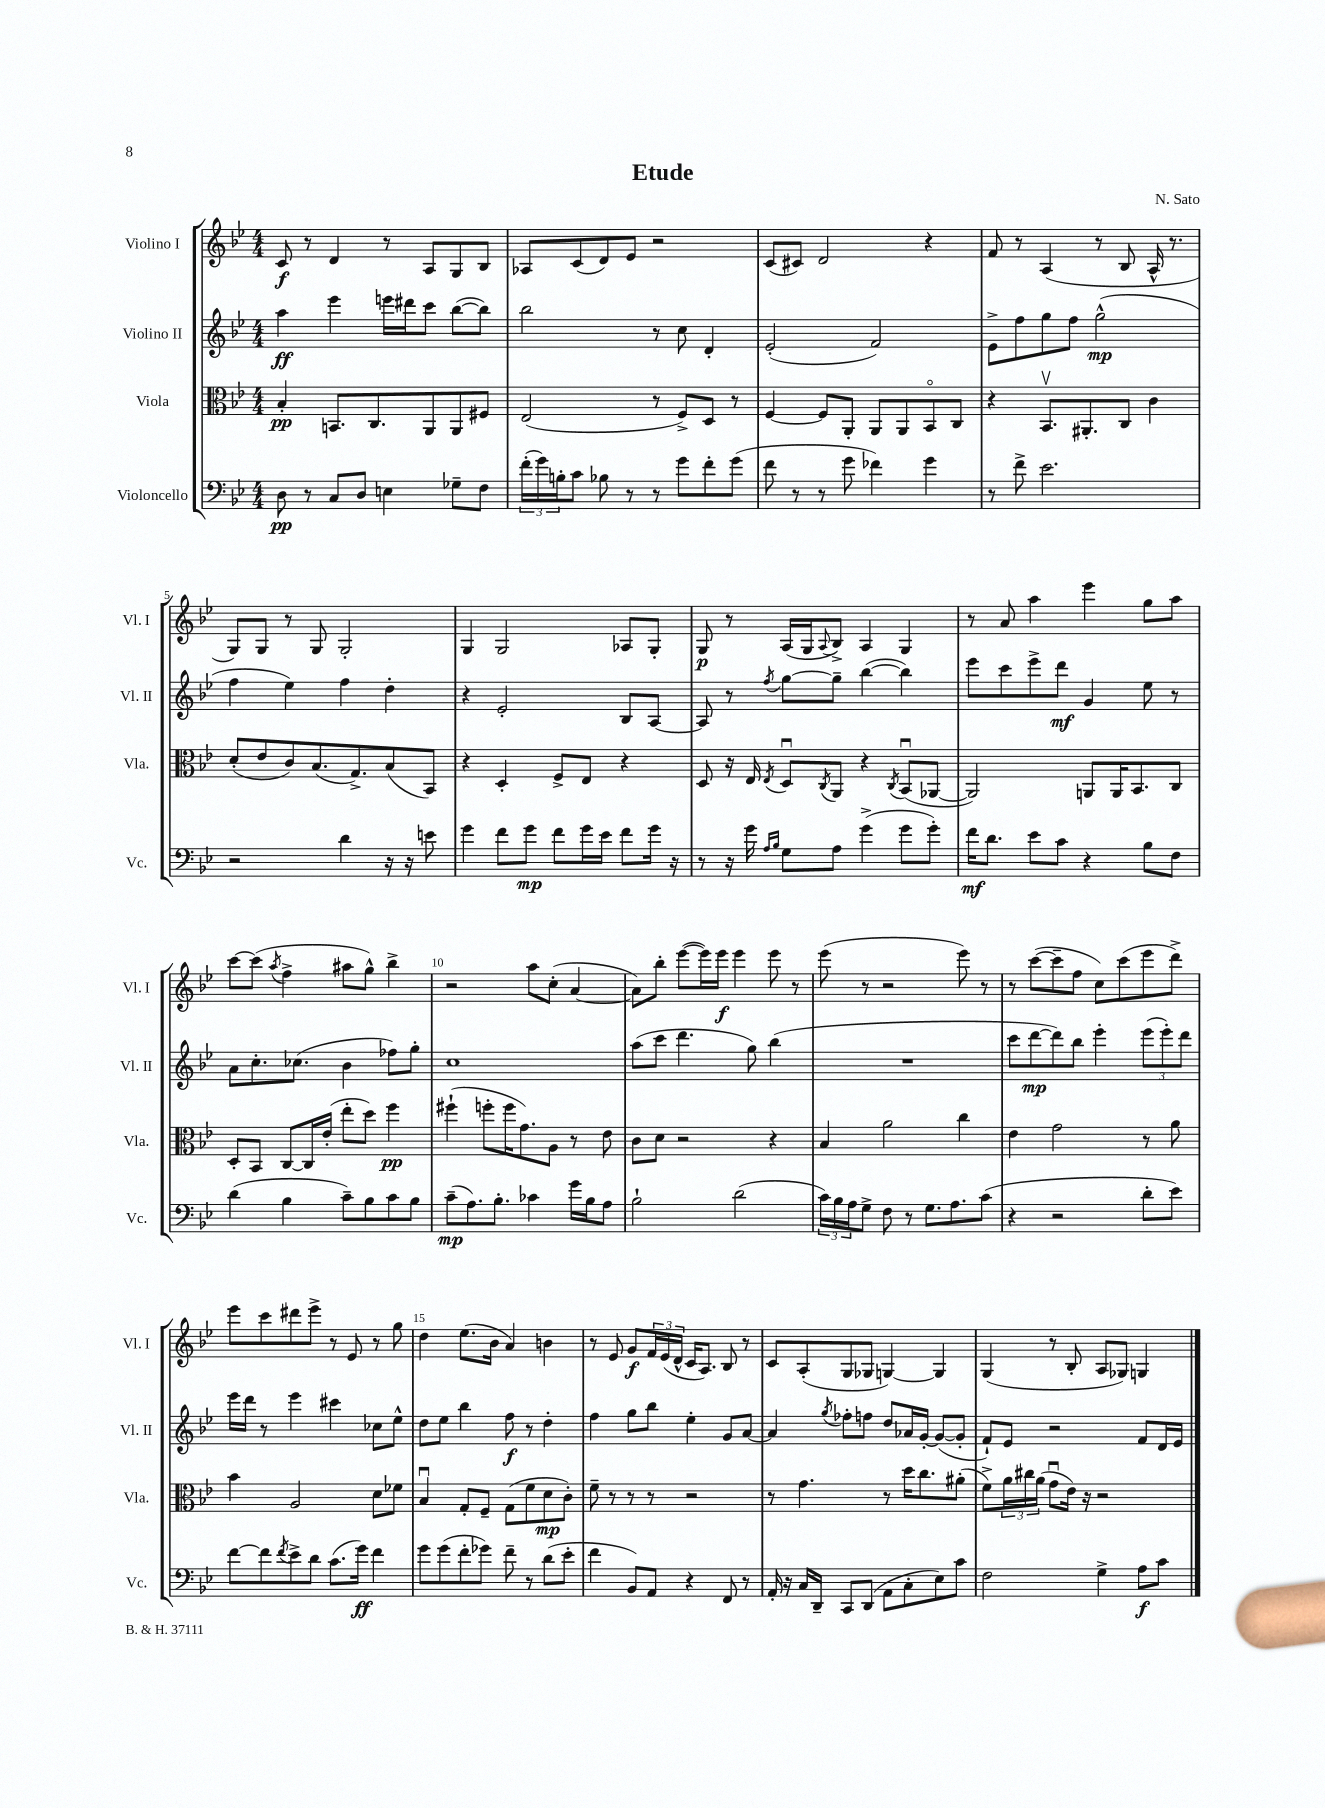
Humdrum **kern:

**kern	**kern	**kern	**kern
*staff4	*staff3	*staff2	*staff1
*clefF4	*clefC3	*clefG2	*clefG2
*k[b-e-]	*k[b-e-]	*k[b-e-]	*k[b-e-]
*M4/4	*M4/4	*M4/4	*M4/4
8D	4B-'	4aa	8c
8r	.	.	8r
8C	8.BB	4eee-	4d
8D	.	.	.
.	8.C	.	.
4E	.	16eee	8r
.	.	16ddd#	.
.	8AA	8ccc	8A
8G-~	8AA	([8bb-	8G
8F	8F#	8bb-])	8B-
=	=	=	=
(24f'	(2E-	2bb-	8A-
24g)	.	.	.
24B'	.	.	.
8c	.	.	(8c
8B-	.	.	8d)
8r	.	.	8e-
8r	8r	8r	2r
8g	8F^)	8cc	.
8f'	8D	4d'	.
(8g	8r	.	.
=	=	=	=
8f	[4F	(2e-'	(8c
8r	.	.	8c#)
8r	8F]	.	2d
8g	8AA'	.	.
4f-)	8AA	2f)	.
.	8AA	.	.
4g	8BB-o	.	4r
.	8C	.	.
=	=	=	=
8r	4r	8e-^	8f
8f^	.	8ff	8r
2.e-	8.BB-v	8gg	(4A
.	.	8ff	.
.	8.AA#'	.	.
.	.	(2gg^^	8r
.	8C	.	8B-
.	4c	.	16A^^
.	.	.	8.r
=	=	=	=
2r	(8d'	4ff	8G)
.	8e-	.	8G
.	8c)	4ee-)	8r
.	(8.B-	.	8G
4d	.	4ff	2G'
.	8.G^)	.	.
16r	(8B-	4dd'	.
16r	.	.	.
8e	8BB-)	.	.
=	=	=	=
4g	4r	4r	4G
8f	4D'	2e-'	2G
8g	.	.	.
8f	8F^	.	.
16g	8E-	.	.
16e-	.	.	.
8f	4r	8B-	8A-
16g	.	[8A	8G'
16r	.	.	.
=	=	=	=
8r	8D	8A]	8G
16r	16r	8r	8r
16g	16E-	.	.
16qqA	.	.	.
16qqB-	8qE-	8qff	.
8G	8Du	[8gg	(16A
.	.	.	16G
.	8qC	.	8qqA
8A	8AA	8gg~]	8B-^)
(4g^	4r	([4bb-	4A
.	8qC	.	.
8g	(8BB-u	4bb-])	4G
8g')	[8AA-	.	.
=	=	=	=
16f	2AA-])	8eee-	8r
8.d	.	.	.
.	.	8ccc	8a
8e-	.	8eee-^	4aa
8c	.	8ddd	.
4r	8AA	4g	4eee-
.	16AA	.	.
.	8.BB-	.	.
8B-	.	8ee-	8gg
8F	8C	8r	8aa
=	=	=	=
(4d	8D'	8a	[8ccc
.	8BB-	8.cc'	(8ccc]
.	.	.	8qaa
4B-	[8C	.	4ff^
.	.	(8.cc-	.
.	16C]	.	.
.	(16e-'	.	.
8c~)	8ee-'	4b-	8aa#
8B-	8dd)	.	8gg^^)
8c	4ff	8ff-)	4bb-^
8B-	.	8gg'	.
=	=	=	=
(8c~	(4ff#`	1cc	2r
8.A)	.	.	.
.	8ff'	.	.
8.B-'	.	.	.
.	16ff	.	.
.	8.g)	.	.
4c-	.	.	8aa
.	8A	.	(8cc'
16g	8r	.	[4a
16B-	.	.	.
8A	8e-	.	.
=	=	=	=
2B-`	8c	(8aa	8a])
.	8d	8ccc	8bb-'
.	2r	4.ddd	([8eee-
.	.	.	16eee-])
.	.	.	16eee-
(2d	.	.	4eee-
.	.	8gg)	.
.	4r	(4bb-	8eee-
.	.	.	8r
=	=	=	=
24c)	4B-	1r	(8eee-
24B-	.	.	.
24A	.	.	.
8G^	.	.	8r
8F	2a	.	2r
8r	.	.	.
8.G	.	.	.
8.A	.	.	.
.	4cc	.	8eee-)
(8c	.	.	8r
=	=	=	=
4r	4e-	8ccc	8r
.	.	[8ddd	([8ccc
2r	2g	8ddd])	8ccc~]
.	.	8bb-	8ff
.	.	4eee-'	8cc)
.	.	.	(8ccc
8d'	8r	(12eee-	8eee-
.	.	12eee-')	.
8e-)	8a	.	8ddd^)
.	.	12ddd	.
=	=	=	=
[8f	4b-	16eee-	8eee-
.	.	16ddd	.
8f]	.	8r	8ccc
8qf	.	.	.
8e-^	2A	4eee-	8ddd#
8d	.	.	8eee-^
(8.c	.	4ccc#	8r
.	.	.	8e-
16g)	.	.	.
4f	8d	8cc-	8r
.	8f-	8ee-^^	8gg
=	=	=	=
8g	4B-u	8dd	4dd
(8g	.	8ee-	.
8f'	8G'	4bb-	(8.ee-
8g-)	8F~	.	.
.	.	.	16b-
8f~	(8G	8ff	4a)
8r	8f	8r	.
(8d	8d	4dd'	4b
8e-'	8c')	.	.
=	=	=	=
4f	8f~	4ff	8r
.	8r	.	8e-
8BB-)	8r	8gg	8g
8AA	8r	8bb-	24f
.	.	.	(24e-
.	.	.	24d^^
4r	2r	4ee-'	16c
.	.	.	8.A)
8FF	.	8g	8B-
8r	.	[8a	8r
=	=	=	=
16AA'	8r	4a]	8c
16r	.	.	.
16C	4.g	.	(8A'
16DD~	.	.	.
.	.	8qgg	.
8CC	.	8ff-'	8G
(8DD	.	8ff	8G-
8AA	8r	8dd	[4G)
8C'	16dd	16a-	.
.	8.cc	[16g'	.
8E-)	.	(8g_	4G]
8c	(8a#'	8g']	.
=	=	=	=
2F	8f^)	8f`)	(4G
.	24a	8e-	.
.	24cc#	.	.
.	(24a	.	.
.	8gu	2r	8r
.	16e-)	.	8B-'
.	16r	.	.
4G^	2r	.	8A
.	.	.	8G-)
8A	.	8f	4G
8c	.	16d	.
.	.	16e-	.
==	==	==	==
*-	*-	*-	*-
